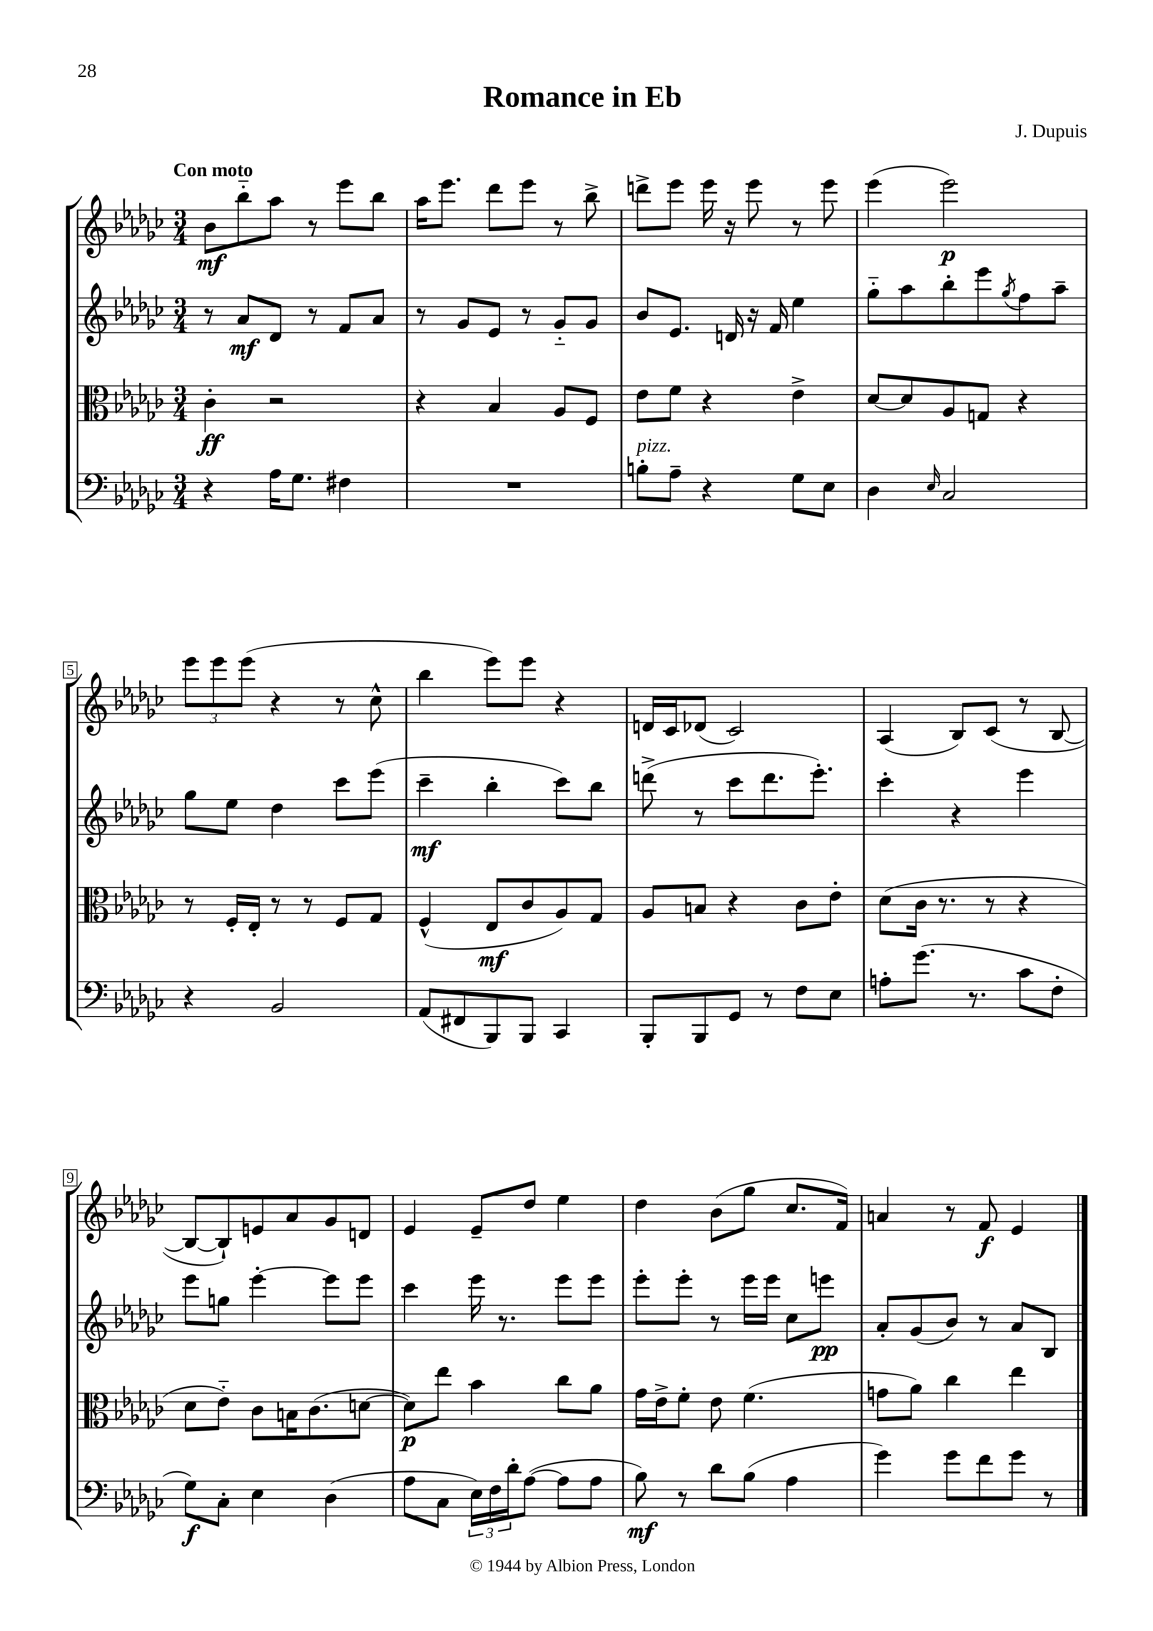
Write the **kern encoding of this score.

**kern	**kern	**kern	**kern
*staff4	*staff3	*staff2	*staff1
*clefF4	*clefC3	*clefG2	*clefG2
*k[b-e-a-d-g-c-]	*k[b-e-a-d-g-c-]	*k[b-e-a-d-g-c-]	*k[b-e-a-d-g-c-]
*M3/4	*M3/4	*M3/4	*M3/4
4r	4c-'\	8r	8b-\L
.	.	8a-/L	8bb-'~\
16A-\LK	2r	8d-/J	8aa-\J
8.G-\J	.	.	.
.	.	8r	8r
4F#\	.	8f/L	8eee-\L
.	.	8a-/J	8bb-\J
=	=	=	=
2.r	4r	8r	16aa-\LK
.	.	.	8.eee-\J
.	.	8g-/L	.
.	4B-/	8e-/J	8ddd-\L
.	.	8r	8eee-\J
.	8A-/L	8g-'~/L	8r
.	8F/J	8g-/J	8bb-^\
=	=	=	=
8B'\L	8e-\L	8b-/L	8ddd^\L
8A-~\J	8f\J	8.e-/J	8eee-\J
4r	4r	.	16eee-\
.	.	16d/	16r
.	.	16r	8eee-\
.	.	16f/	.
8G-\L	4e-^\	4ee-\	8r
8E-\J	.	.	8eee-\
=	=	=	=
4D-\	[8d-/L	8gg-'~\L	(4eee-\
.	8d-/]	8aa-\	.
16qqE-/	.	.	.
2C-/	8A-/	8bb-'\	2eee-\)
.	8G/J	8eee-\	.
.	.	8qgg-/	.
.	4r	8ff\	.
.	.	8aa-~\J	.
=	=	=	=
4r	8r	8gg-\L	12eee-\L
.	.	.	12eee-\
.	16F'/LL	8ee-\J	.
.	.	.	(12eee-\J
.	16E-'/JJ	.	.
2BB-/	8r	4dd-\	4r
.	8r	.	.
.	8F/L	8ccc-\L	8r
.	8G-/J	(8eee-\J	8cc-^^\
=	=	=	=
(8AA-/L	(4F^^/	4ccc-~\	4bb-\
8FF#/	.	.	.
8BBB-/)	8E-/L	4bb-'\	8eee-\L)
8BBB-/J	8c-/	.	8eee-\J
4CC-/	8A-/)	8ccc-\L)	4r
.	8G-/J	8bb-\J	.
=	=	=	=
8BBB-'/L	8A-/L	(8ddd^\	16d/LL
.	.	.	16c-/J
8BBB-/	8B/J	8r	(8d-/J
8GG-/J	4r	8ccc-\L	2c-/)
8r	.	8.ddd\	.
8F\L	8c-\L	.	.
.	.	8.eee-'\J)	.
8E-\J	8e-'\J	.	.
=	=	=	=
8A'\L	(8d-\L	4ccc-'\	(4A-/
(8.g-\J	16c-\Jk	.	.
.	8.r	.	.
.	.	4r	8B-/L)
8.r	.	.	.
.	8r	.	(8c-/J
8c-\L	4r	4eee-\	8r
8F'\J	.	.	[8B-/
=	=	=	=
8G-\L)	8d-\L	8eee-\L	8B-/_L
8C-'\J	8e-'~\J)	8gg\J	8B-`/])
4E-\	8c-\L	[4eee-'\	8e/
.	16B\K	.	8a-/
.	(8.c-\	.	.
(4D-\	.	8eee-\]L	8g-/
.	[8d\J	8eee-\J	8d/J
=	=	=	=
8A-\L	8d\]L)	4ccc-\	4e-/
8C-\J	8ee-\J	.	.
24E-\LL)	4b-\	16eee-\	8e-~/L
24F\	.	.	.
.	.	8.r	.
24d-'\J	.	.	.
([8A-\J	.	.	8dd-/J
8A-\]L	8cc-\L	8eee-\L	4ee-\
8A-\J	8a-\J	8eee-\J	.
=	=	=	=
8B-\)	16g-\LL	8eee-'\L	4dd-\
.	16e-^\J	.	.
8r	8f'\J	8eee-'\J	.
8d-\L	8e-\	8r	(8b-\L
(8B-\J	(4.f\	16eee-\LL	8gg-\J
.	.	16eee-\JJ	.
4A-\	.	8cc-\L	8.cc-/L
.	.	8eee\J	.
.	.	.	16f/Jk)
=	=	=	=
4g-\)	8g\L	8a-'/L	4a/
.	8a-\J)	(8g-/	.
8g-\L	4cc-\	8b-/J)	8r
8f\	.	8r	8f/
8g-\J	4ee-\	8a-/L	4e-/
8r	.	8B-/J	.
==	==	==	==
*-	*-	*-	*-
